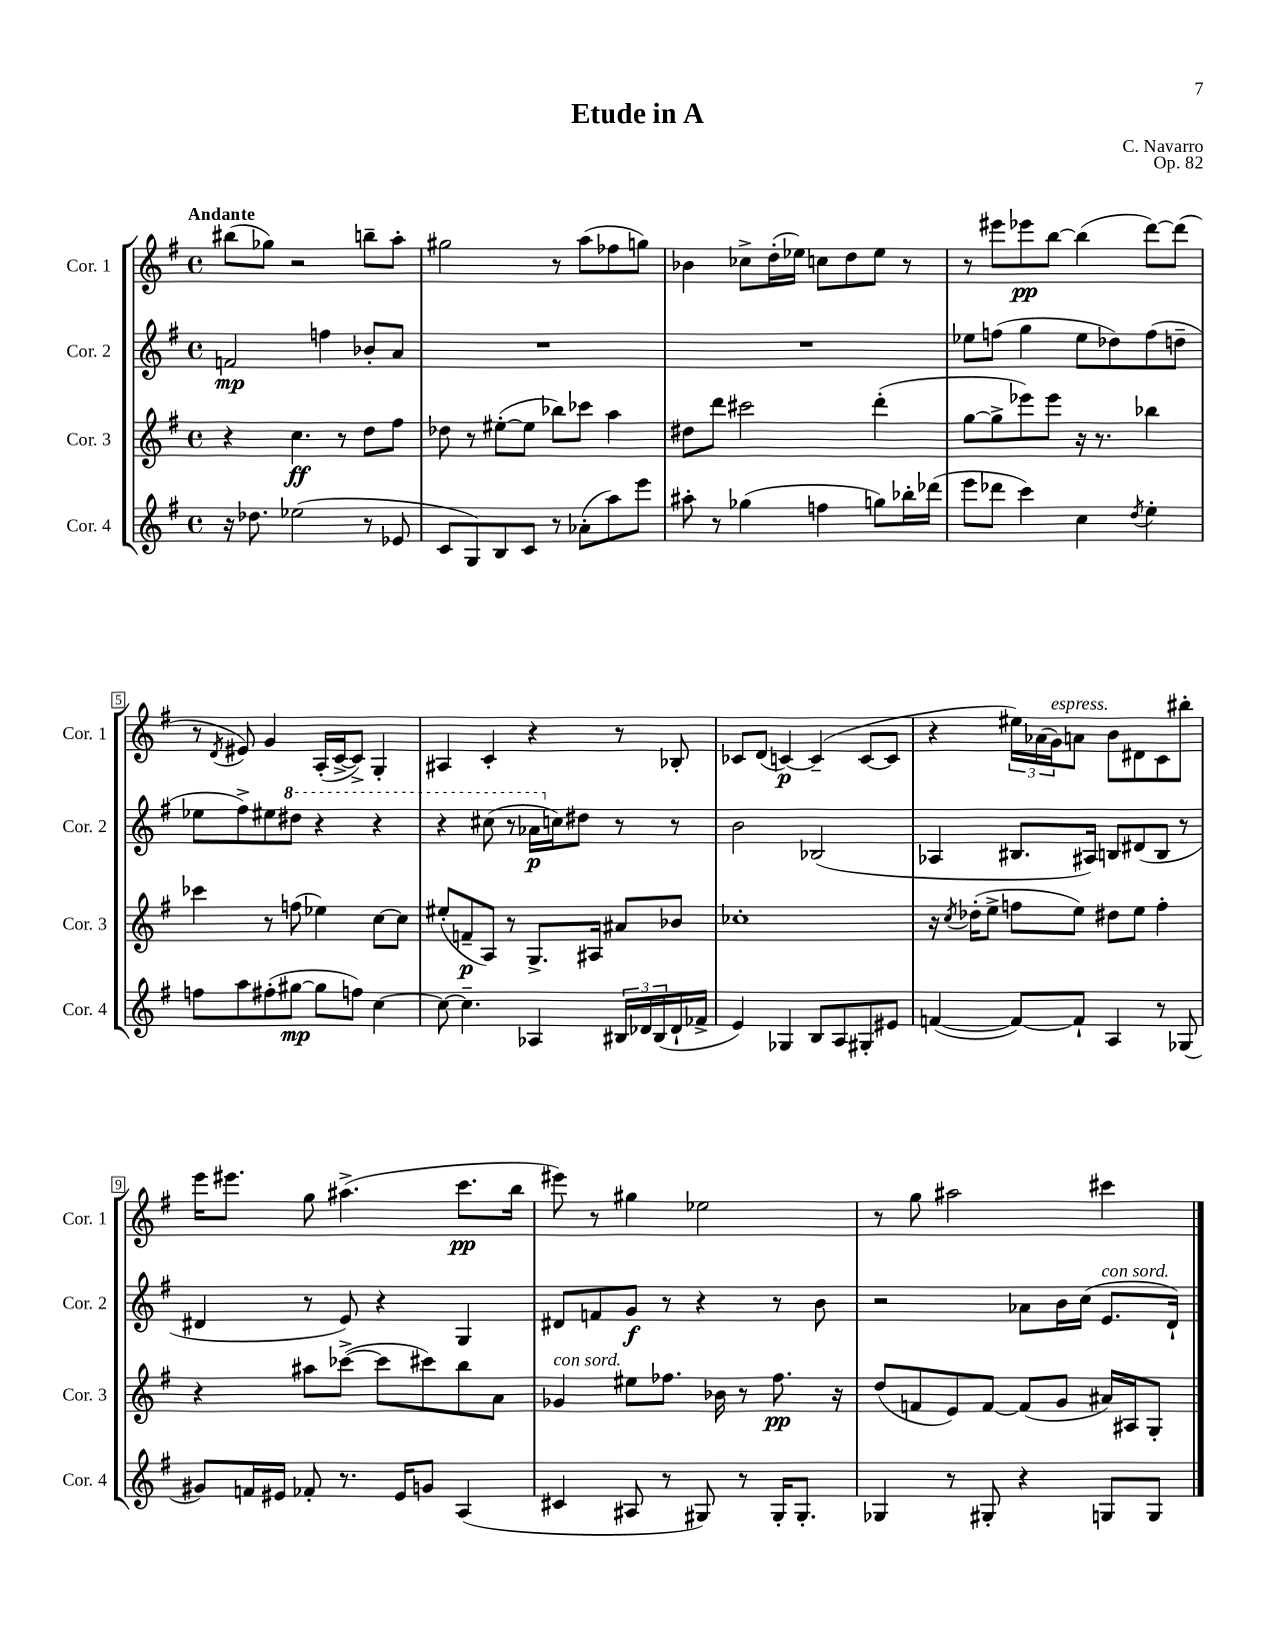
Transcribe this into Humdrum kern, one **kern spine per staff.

**kern	**kern	**kern	**kern
*staff4	*staff3	*staff2	*staff1
*clefG2	*clefG2	*clefG2	*clefG2
*k[f#]	*k[f#]	*k[f#]	*k[f#]
*M4/4	*M4/4	*M4/4	*M4/4
*met(c)	*met(c)	*met(c)	*met(c)
16r	4r	2f	(8bb#
8.dd-	.	.	.
.	.	.	8gg-)
(2ee-	4.cc	.	2r
.	.	4ff	.
.	8r	.	.
8r	8dd	8b-'	8bb~
8e-	8ff#	8a	8aa'
=	=	=	=
8c	8dd-	1r	2gg#
8G)	8r	.	.
8B	([8ee#'	.	.
8c	8ee#]	.	.
8r	8bb-)	.	8r
(8a-'	8ccc-	.	(8aa
8aa)	4aa	.	8ff-
8eee	.	.	8gg)
=	=	=	=
8aa#'	8dd#	1r	4b-
8r	8ddd	.	.
(4gg-	2ccc#	.	8cc-^
.	.	.	(16dd'
.	.	.	16ee-)
4ff	.	.	8cc
.	.	.	8dd
8gg)	(4ddd'	.	8ee-
16bb-'	.	.	8r
(16ddd-	.	.	.
=	=	=	=
8eee	[8gg	8ee-	8r
8ddd-	8gg^]	(8ff	8eee#
4ccc)	8eee-)	4gg	8eee-
.	8eee-	.	[8bb
4cc	16r	8ee-	(4bb]
.	8.r	.	.
.	.	8dd-)	.
8qdd	.	.	.
4ee'	4bb-	(8ff	[8ddd)
.	.	8dd~	(8ddd]
=	=	=	=
8ff	4ccc-	8ee-	8r
.	.	.	8qd
8aa	.	8ff#^)	8e#)
(8ff#'	8r	8ee#	4g
[8gg#	(8ff	8ddd#	.
8gg#]	4ee-)	4r	(16A'
.	.	.	[16c^
8ff)	.	.	8c^])
[4cc	[8cc	4r	4G'
.	8cc]	.	.
=	=	=	=
8cc_	(8ee#'	4r	4A#
4.cc~]	8f~	.	.
.	8A)	(8ccc#	4c'
.	8r	8r	.
4A-	8.G^	16aa-	4r
.	.	16cc)	.
.	.	8dd#	.
.	16A#	.	.
24B#	8a#	8r	8r
24d-	.	.	.
(24B#	.	.	.
16d-`	8b-	8r	8B-'
16f-^	.	.	.
=	=	=	=
4e)	1cc-'	2b	8c-
.	.	.	(8d
4G-	.	.	[4c)
8B	.	(2B-	(4c~]
8A	.	.	.
8G#'	.	.	[8c
8e#	.	.	8c]
=	=	=	=
([4f	16r	4A-	4r
.	8qcc	.	.
.	(16dd-'	.	.
.	8ee^	.	.
8f_)	8ff	8.B#	24ee#)
.	.	.	(24a-
.	.	.	24g)
8f`]	8ee)	.	8a
.	.	16A#)	.
4A	8dd#	8B	8b
.	8ee	(8d#	8d#
8r	4ff'	8B	8c
(8G-	.	8r	8bb#'
=	=	=	=
8g#)	4r	4d#	16eee
.	.	.	8.eee#
16f	.	.	.
16e#	.	.	.
8f-'	8aa#	8r	8gg
8.r	([8ccc-^	8e)	(4.aa#^
.	8ccc-]	4r	.
16e#	.	.	.
8g	8ccc#)	.	.
(4A	8bb	4G	8.ccc
.	8a	.	.
.	.	.	16bb
=	=	=	=
4c#	4g-	8d#	8eee#)
.	.	8f	8r
8A#	8ee#	8g	4gg#
8r	8.ff-	8r	.
8G#)	.	4r	2ee-
.	16b-	.	.
8r	8r	.	.
16G#'	8.ff-	8r	.
8.G#'	.	.	.
.	.	8b	.
.	16r	.	.
=	=	=	=
4G-	(8dd	2r	8r
.	8f	.	8gg
8r	8e)	.	2aa#
8G#'	[8f	.	.
4r	(8f]	8a-	.
.	8g	16b	.
.	.	(16cc	.
8G	16a#)	8.e	4ccc#
.	16A#	.	.
8G	8G'	.	.
.	.	16d`)	.
==	==	==	==
*-	*-	*-	*-
